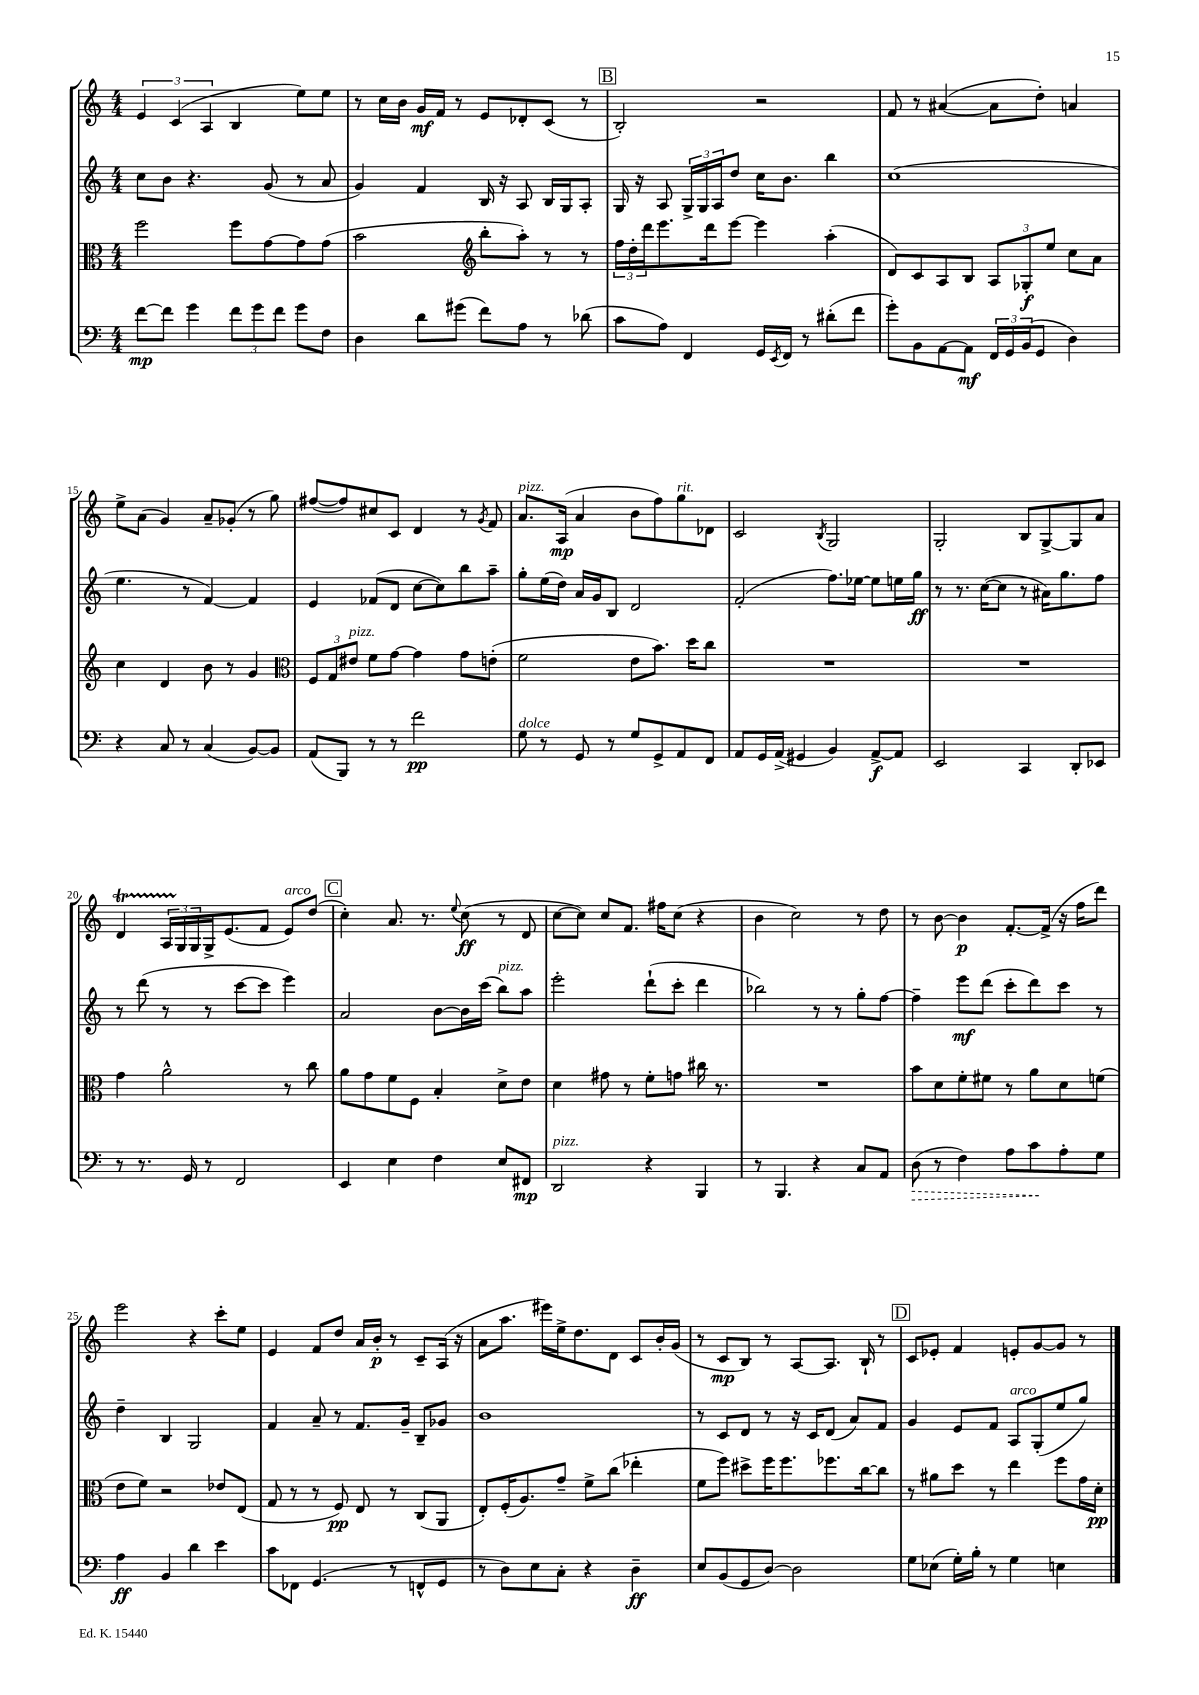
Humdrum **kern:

**kern	**kern	**kern	**kern
*staff4	*staff3	*staff2	*staff1
*clefF4	*clefC3	*clefG2	*clefG2
*k[]	*k[]	*k[]	*k[]
*M4/4	*M4/4	*M4/4	*M4/4
[8f	2ff	8cc	6e
8f]	.	8b	.
.	.	.	(6c
4g	.	4.r	.
.	.	.	6A
12f	8ff	.	4B
12g	.	.	.
.	[8g	(8g	.
12f	.	.	.
8g	8g]	8r	8ee)
8F	(8g	8a	8ee
=	=	=	=
4D	2b	4g)	8r
.	.	.	16cc
.	.	.	16b
8d	.	4f	16g
.	.	.	16f
(8g#	.	.	8r
*	*clefG2	*	*
8f)	8bb'	16B	8e
.	.	16r	.
8A	8aa')	8A	8d-'
8r	8r	16B	(8c
.	.	16G	.
(8d-	8r	8A'	8r
=	=	=	=
8c	24ff	16G	2B')
.	24dd'	.	.
.	.	16r	.
.	24ddd	.	.
8A)	8.eee	8A	.
4FF	.	24G^	.
.	.	24G	.
.	16ddd	.	.
.	.	24A	.
.	[8eee	8dd	.
16GG	4eee]	16cc	2r
8qEE	.	.	.
16FF	.	8.b	.
8r	.	.	.
(8d#'	(4aa'	4bb	.
8f	.	.	.
=	=	=	=
8g')	8d)	(1cc	8f
8BB	8c	.	8r
[8AA	8A	.	([4a#
8AA]	8B	.	.
24FF	12A	.	8a#]
24GG	.	.	.
(24BB	12G-'	.	.
8GG	.	.	8dd')
.	12ee	.	.
4D)	8cc	.	4a
.	8a	.	.
=	=	=	=
4r	4cc	4.ee	8ee^
.	.	.	(8a
8C	4d	.	4g)
8r	.	8r	.
(4C	8b	[4f)	8a~
.	8r	.	(8g-'
[8BB)	4g	4f]	8r
8BB]	.	.	8gg)
=	=	=	=
*	*clefC3	*	*
(8AA	12F	4e	([8ff#
.	12G	.	.
8BBB)	.	.	8ff#])
.	12e#	.	.
8r	8f	(8f-	8cc#
8r	[8g	8d	8c
2f	4g]	[8cc	4d
.	.	8cc])	.
.	8g	8bb	8r
.	.	.	8qg
.	(8e'	8aa~	8f
=	=	=	=
8G	2f	8gg'	8.a
8r	.	(16ee	.
.	.	16dd)	(16A
8GG	.	16a	4a
.	.	16g	.
8r	.	8B	.
8G	8e	2d	8b
8GG^	8.b)	.	8ff)
8AA	.	.	8gg
.	16dd	.	.
8FF	8cc	.	8d-
=	=	=	=
8AA	1r	(2f'	2c
16GG	.	.	.
(16AA^	.	.	.
4GG#	.	.	.
.	.	.	8qB
4BB)	.	8.ff)	2G
.	.	[16ee-	.
[8AA^	.	8ee-]	.
8AA]	.	16ee	.
.	.	16gg	.
=	=	=	=
2EE	1r	8r	2G'
.	.	8.r	.
.	.	([16cc	.
.	.	8cc]	.
4CC	.	8r	8B
.	.	16a#)	[8G^
.	.	8.gg	.
8DD'	.	.	8G]
8EE-	.	8ff	8a
=	=	=	=
8r	4g	8r	4d
8.r	.	(8ddd	.
.	2a^^	8r	24A
.	.	.	24G
16GG	.	.	.
.	.	.	24G
8r	.	8r	16G^
.	.	.	(8.e
2FF	.	[8ccc	.
.	.	8ccc]	8f
.	8r	4eee)	8e)
.	8cc	.	(8dd
=	=	=	=
4EE	8a	2a	4cc')
.	8g	.	.
4E	8f	.	8.a
.	8F	.	.
.	.	.	8.r
4F	4B'	[8b	.
.	.	.	8qqee
.	.	16b]	(8cc
.	.	(16ccc	.
8E	8d^	8bb)	8r
8FF#	8e	8aa	8d
=	=	=	=
2DD	4d	2eee'	[8cc
.	.	.	8cc])
.	8g#	.	8cc
.	8r	.	8.f
4r	8f'	(8ddd`	.
.	.	.	16ff#
.	8g	8ccc'	(8cc
4BBB	16cc#	4ddd	4r
.	8.r	.	.
=	=	=	=
8r	1r	2bb-)	4b
4.BBB	.	.	.
.	.	.	2cc)
4r	.	8r	.
.	.	8r	.
8C	.	8gg'	8r
8AA	.	[8ff	8dd
=	=	=	=
(8D	8b	4ff~]	8r
8r	8d	.	[8b
4F)	8f'	8eee	4b]
.	8f#	(8ddd	.
8A	8r	8ccc'	[8.f'
8c	8a	8ddd)	.
.	.	.	(16f^]
8A'	8d	8ccc	16r
.	.	.	16ff
8G	(8f	8r	8ddd)
=	=	=	=
4A	8e	4dd~	2eee
.	8f)	.	.
4BB	2r	4B	.
4d	.	2G	4r
4e	8e-	.	8ccc'
.	(8E	.	8ee
=	=	=	=
8c	8G	4f	4e
8FF-	8r	.	.
(4.GG	8r	8a~	8f
.	8F)	8r	8dd
.	8E	8.f	16a
.	.	.	16b'
8r	8r	.	8r
.	.	16g~	.
8FF^^	(8C	8B~	8c~
8GG	8AA	8g-	(16A
.	.	.	16r
=	=	=	=
8r	8E')	1b	8a
8D)	(16F'	.	8.aa
.	8.A)	.	.
8E	.	.	.
.	.	.	16eee#)
8C'	8g~	.	16ee^
.	.	.	8.dd
4r	8f^	.	.
.	(8cc	.	8d
4D~	4ee-'	.	8c
.	.	.	16b'
.	.	.	(16g
=	=	=	=
8E	8f	8r	8r
(8BB	8ff)	8c	8c
8GG	8dd#^	8d	8B)
[8D)	16ff	8r	8r
.	8.ff	.	.
2D]	.	16r	[8A
.	.	16c	.
.	8.ff-	(8d	8.A]
.	.	8a)	.
.	[16cc	.	16B`
.	8cc]	8f	8r
=	=	=	=
8G	8r	4g	8c
(8E-	8a#	.	8e-'
16G')	8dd	8e	4f
16B'	.	.	.
8r	8r	8f	.
4G	4ee	8A	8e'
.	.	(8G'	[8g
4E	8ff	8ee	8g]
.	16g	8gg)	8r
.	16d'	.	.
==	==	==	==
*-	*-	*-	*-
